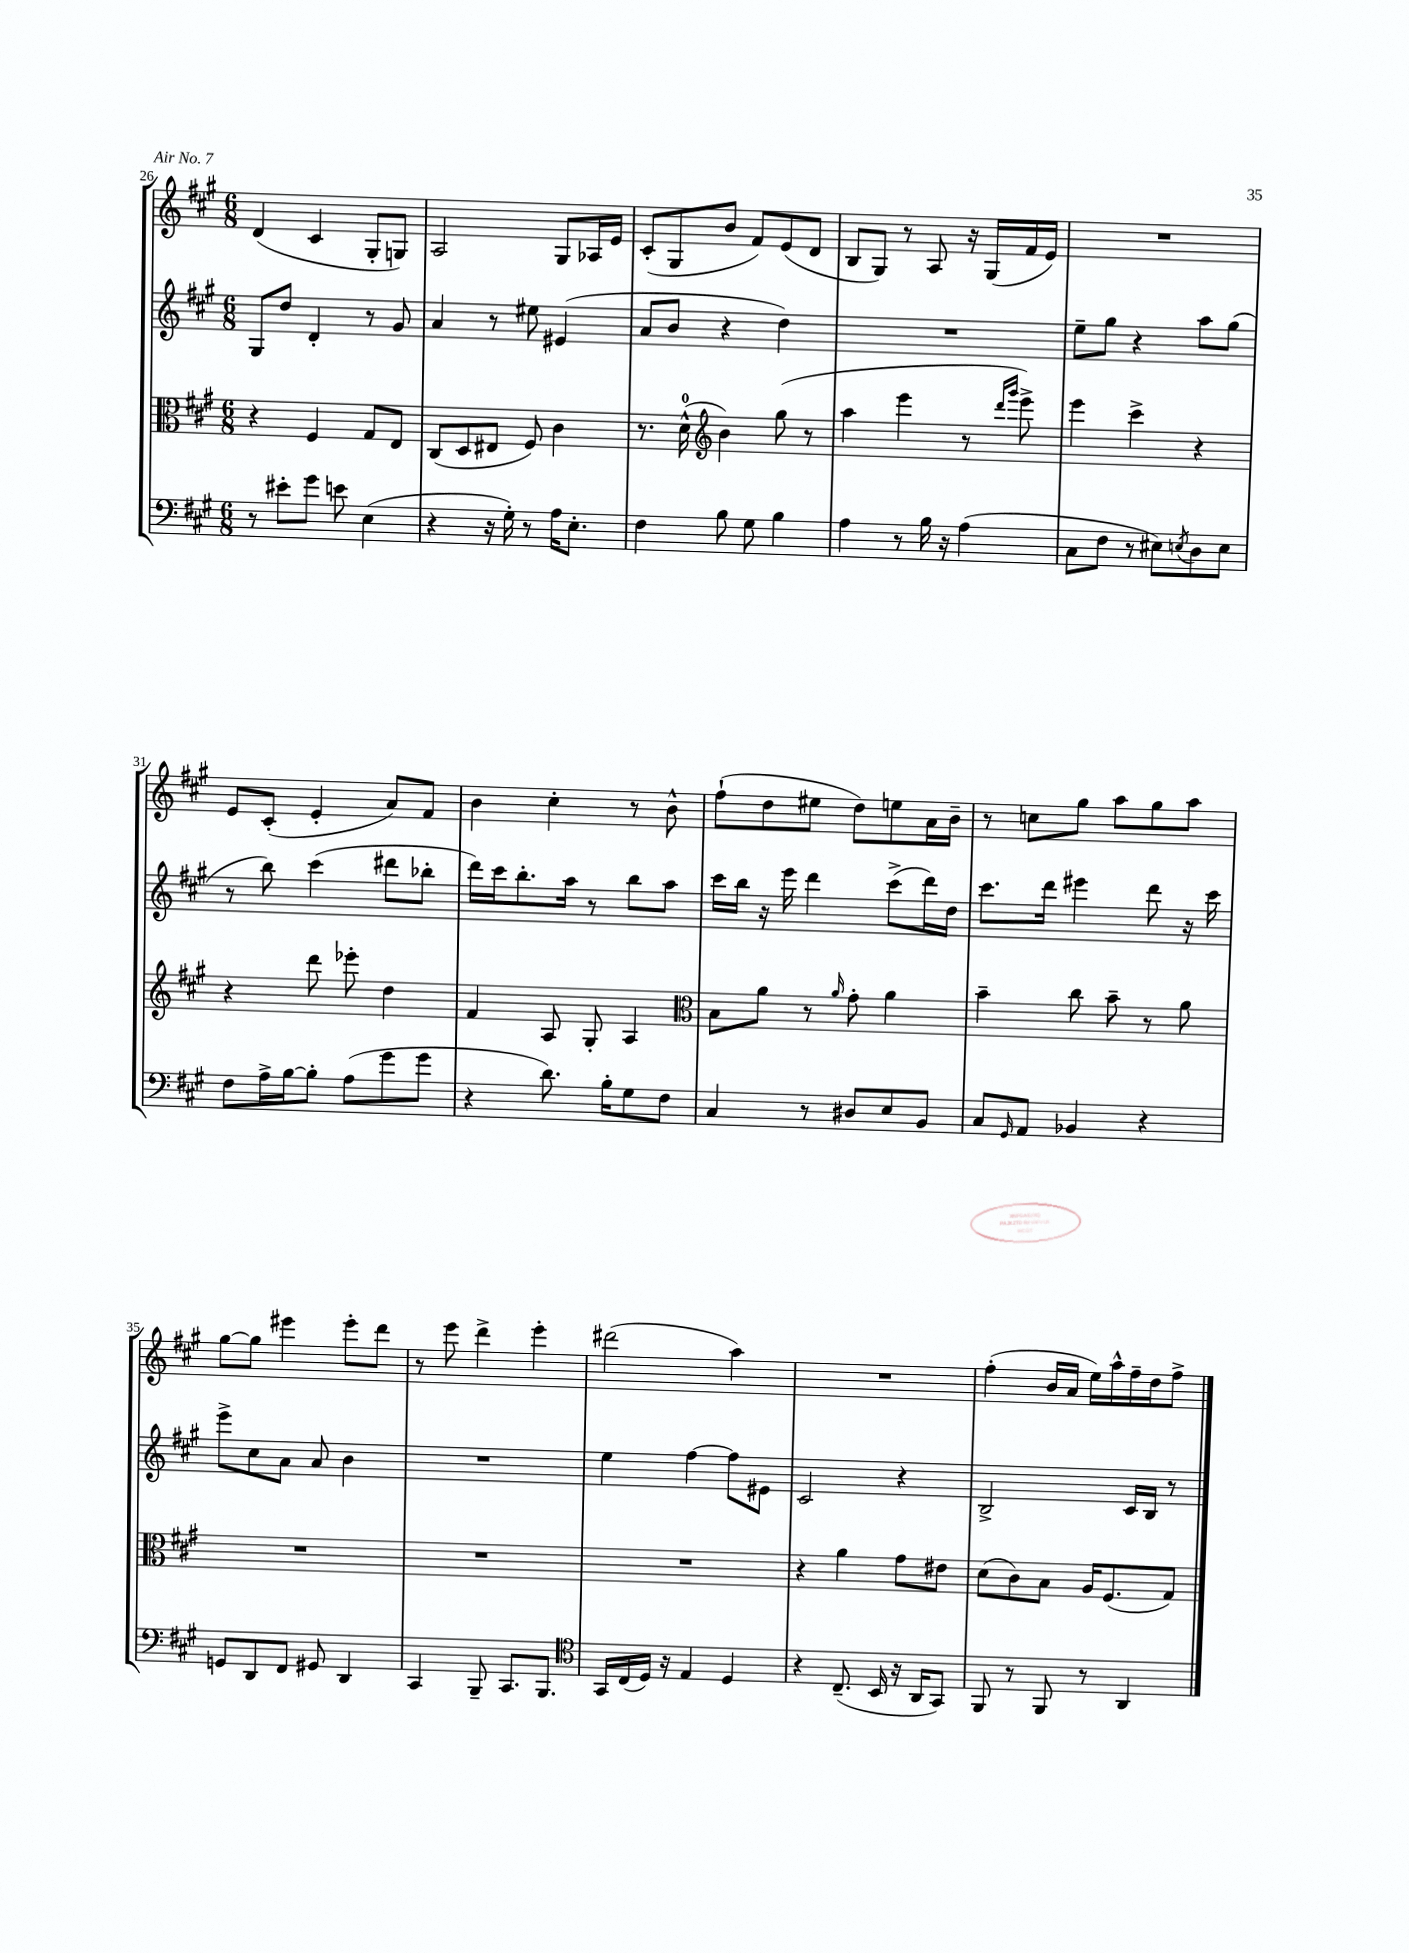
<<
\new StaffGroup <<
\new Staff = "s0" {
    \clef treble \key a \major \numericTimeSignature \time 6/8
    d'4( cis'4 gis8-. g8) |
    a2 gis8 aes16 e'16 |
    cis'8-.( gis8 b'8 fis'8) e'8( d'8 |
    b8 gis8) r8 a8 r16 gis16( fis'16 e'16) |
    R2. |
    e'8 cis'8-.( e'4-. a'8) fis'8 |
    b'4 cis''4-. r8 b'8-^ |
    fis''8-!( d''8 eis''8 d''8) e''8 a'16 b'16-- |
    r8 c''8 gis''8 a''8 gis''8 a''8 |
    gis''8~ gis''8 eis'''4 eis'''8-. d'''8 |
    r8 e'''8 d'''4-> e'''4-. |
    dis'''2( a''4) |
    R2. |
    fis''4-.( b'16 a'16 e''16) a''16-^ fis''16-- d''16 fis''8-> \bar "|." |
}
\new Staff = "s1" {
    \clef treble \key a \major \numericTimeSignature \time 6/8
    gis8 d''8 d'4-. r8 gis'8 |
    a'4 r8 eis''8 eis'4( |
    a'8 b'8 r4 d''4) |
    R2. |
    e''8-- gis''8 r4 a''8 gis''8( |
    r8 b''8) cis'''4( dis'''8 bes''8-. |
    d'''16) cis'''16 b''8.-. a''16 r8 b''8 a''8 |
    cis'''16 b''16 r16 e'''16 d'''4 cis'''8->( d'''16) d''16 |
    cis'''8. d'''16 eis'''4 d'''8 r16 cis'''16 |
    e'''8-> cis''8 a'8 a'8 b'4 |
    R2. |
    e''4 fis''4~ fis''8 eis'8 |
    cis'2 r4 |
    b2-> cis'16 b16 r8 \bar "|." |
}
\new Staff = "s2" {
    \clef alto \key a \major \numericTimeSignature \time 6/8
    r4 fis4 gis8 e8 |
    cis8( d8 eis8 fis8) cis'4 |
    r8. d'16-0-^( \clef treble b'4) gis''8( r8 |
    a''4 e'''4 r8 \grace { d'''16 gis'''16 } e'''8->) |
    e'''4 cis'''4-> r4 |
    r4 d'''8 ees'''8-. d''4 |
    fis'4 a8 gis8-. a4 |
    \clef alto b8 a'8 r8 \grace { a'16 } gis'8-. a'4 |
    b'4-- cis''8 b'8-- r8 a'8 |
    R2. |
    R2. |
    R2. |
    r4 a'4 gis'8 eis'8 |
    d'8( cis'8) b8 a16 fis8.( gis8) \bar "|." |
}
\new Staff = "s3" {
    \clef bass \key a \major \numericTimeSignature \time 6/8
    r8 eis'8-. gis'8 e'8 e4( |
    r4 r16 gis16-.) r8 a16 e8.-. |
    fis4 b8 gis8 b4 |
    a4 r8 b16 r16 a4( |
    cis8 fis8 r8 eis8) \acciaccatura { e8 } d8 e8 |
    fis8 a16-> b16~ b8-. a8( gis'8 gis'8 |
    r4 d'8.) b16-. gis8 fis8 |
    cis4 r8 dis8 e8 b,8 |
    cis8 \grace { gis,16 } a,8 bes,4 r4 |
    g,8 d,8 fis,8 gis,8 d,4 |
    cis,4 b,,8-- cis,8. b,,8. |
    \clef tenor gis,16 cis16( d16) r16 e4 d4 |
    r4 cis8.--( b,16 r16 a,16 gis,8) |
    fis,8 r8 fis,8 r8 a,4 \bar "|." |
}
>>
>>
\layout { \context { \Score currentBarNumber = #26 } }
